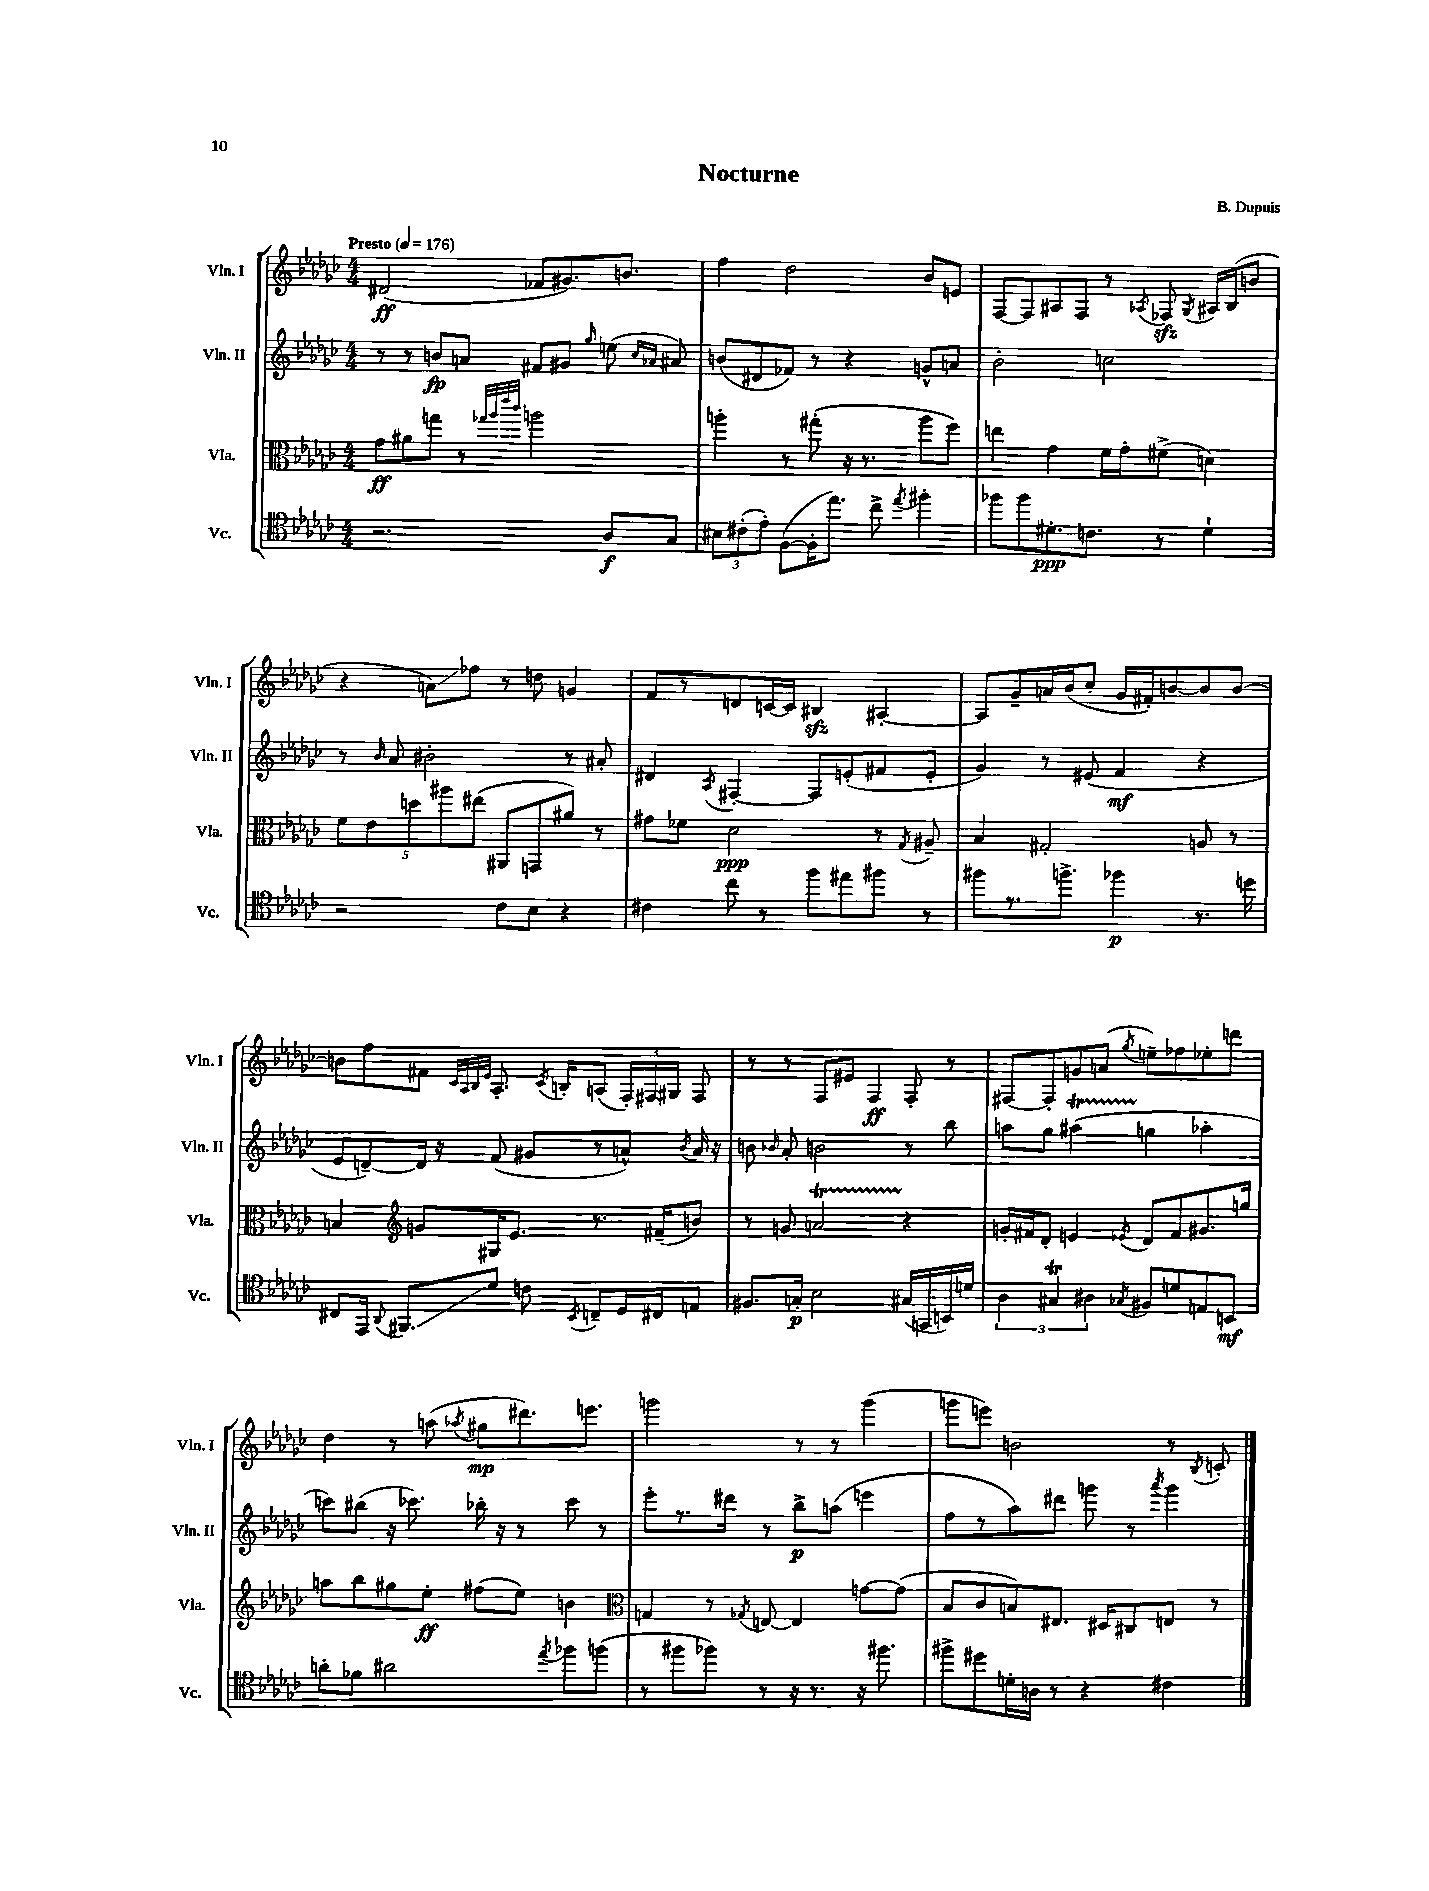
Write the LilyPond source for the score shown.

\header { title = "Nocturne" composer = "B. Dupuis" }
<<
\new StaffGroup <<
\new Staff = "s0" \with { instrumentName = "Vln. I" shortInstrumentName = "Vln. I" } {
    \clef treble \key ges \major \numericTimeSignature \time 4/4 \tempo "Presto" 4 = 176
    \autoBeamOff dis'2\ff( fes'8[ gis'8.) b'8.] |
    f''4 des''2 bes'8[ e'8] |
    f8[~ f8 ais8 f8] r8 \acciaccatura { aes8 } fes8\sfz \acciaccatura { ges8 } ais16[ bes16( b'8] |
    r4 a'8[\glissando) fes''8] r8 d''8 g'4 |
    f'8[ r8 d'8 c'16~ c'16] bis4\sfz ais4~-. |
    ais8[ ges'8-- a'16 bes'16( ces''8]-. ges'16[ fis'16-.) b'8~ b'8 b'8]~ |
    b'8[ f''8 fis'8] \grace { ces'32[ aes32 bes32 ees'32] } aes8.-. \acciaccatura { ces'8 } b16[-. a8]( \tuplet 3/2 { f16[-.) fis16 gis16] } fis8 |
    r8 r8 f8[ eis'8] f4\ff f8-. r8 |
    fis8[~ fis8-. g'8 a'8]( \acciaccatura { ges''8 } e''8[--) fes''8 ees''8-. d'''8] |
    des''4 r8 a''8( \acciaccatura { aes''8 } gis''8[\mp dis'''8.) e'''8.] |
    g'''2 r8 r8 g'''4( |
    g'''8[ e'''8]) b'2 r8 \acciaccatura { bes8 } c'8-. \bar "|." |
}
\new Staff = "s1" \with { instrumentName = "Vln. II" shortInstrumentName = "Vln. II" } {
    \clef treble \key ges \major \numericTimeSignature \time 4/4
    \autoBeamOff r8 r8 b'8[\fp a'8] fis'8[ gis'8] \grace { ges''16 } e''8( \grace { ces''16[ aes'16] } ais'8) |
    b'8[( dis'8 fes'8]) r8 r4 g'8[-^ a'8] |
    bes'2-. c''2 |
    r8 \grace { bes'16 } aes'8 bis'2-. r8 ais'8-. |
    dis'4 \acciaccatura { aes8 } fis4~-. fis8[ e'8-.( fis'8 e'8]-. |
    ges'4) r8 eis'8( f'4\mf r4 |
    ees'8[ d'8~--) d'16] r16 f'8( gis'8[ r8 a'8]-^) \acciaccatura { bes'8 } a'16 r16 |
    b'8 \grace { bes'16 } aes'8-. b'2 r8 bes''8 |
    a''8[ ges''8] ais''4\startTrillSpan( g''4\stopTrillSpan aes''4-. |
    c'''8[) bis''8]( r16 ces'''8.) bes''16-. r16 r8 ces'''8 r8 |
    ees'''8[-. r8. dis'''16] r8 bes''8[->\p a''8]( e'''4 |
    f''8[ r8 aes''8) dis'''8] g'''8 r8 \acciaccatura { aes'''8 } g'''4 \bar "|." |
}
\new Staff = "s2" \with { instrumentName = "Vla." shortInstrumentName = "Vla." } {
    \clef alto \key ges \major \numericTimeSignature \time 4/4
    \autoBeamOff ges'8[\ff ais'8 g''8] r8 \grace { ges''32[ aes''32 ees'''32 ces'''32] } a''2 |
    a''4-. r8 gis''8-.( r16 r8. a''8[ f''8]) |
    e''4 ges'4 f'16[ ges'16-. fis'8]->( d'4) |
    \tuplet 5/4 { f'8[ ees'8 d''8 ais''8 eis''8]( } ais,8[ g,8 ais'8]) r8 |
    gis'8[ fes'8] des'2\ppp r8 \acciaccatura { ges8 } ais8-- |
    bes4 gis2-. a8 r8 |
    b4 \clef treble g'8[ gis16 ees'8.] r8. fis'16[--( b'8]) |
    r8 g'8 a'2\startTrillSpan r4\stopTrillSpan |
    g'16[-. fis'16 des'8]-. e'4 \acciaccatura { ees'8 } des'8[ fis'8 gis'8. g''16] |
    a''8[ bes''8 gis''8 ees''8]-.\ff fis''8[( ees''8]) b'4 |
    \clef alto g4 r8 \acciaccatura { ges8 } e8~ e4 g'8[~ g'8]( |
    bes8[ ces'8 b8) eis8.] dis16[ cis8 e8] r8 \bar "|." |
}
\new Staff = "s3" \with { instrumentName = "Vc." shortInstrumentName = "Vc." } {
    \clef tenor \key ges \major \numericTimeSignature \time 4/4
    \autoBeamOff r2. aes8[\f ges8] |
    \tuplet 3/2 { bis8[ cis'8-.( ees'8]-.) } f8[~( f16-. ees''8.]) ces''8-> \acciaccatura { ees''8 } fis''4-. |
    fes''8[ fes''8 dis'8.-.\ppp c'8.] r8 dis'4-! |
    r2 ces'8[ bes8] r4 |
    cis'4 ces''8 r8 f''8[ eis''8 fis''8] r8 |
    fis''8[ r8. f''8.]-> fes''4\p r8. d''16 |
    cis8[ ees,16] \appoggiatura { aes,8 } fis,8.[\glissando des'8] c'8 \acciaccatura { bes,8 } c8[-- des16 cis16 e8] |
    fis8.[ g16]-.\p bes2 gis16[( g,16 b,16) d'16] |
    \tuplet 3/2 { aes4 gis4\trill ais4 } \acciaccatura { ges8 } fis8[ d'8 e8 b,8]\mf |
    a'8[-. fes'8] ais'2 \acciaccatura { ees''8 } fes''8[ f''8]( |
    r8 fis''8[ fes''8]) r8 r16 r8. r16 fis''8. |
    fis''8[-> dis''8 d'16-. a16] r8 r4 cis'4 \bar "|." |
}
>>
>>
\layout { \context { \Score \remove "Bar_number_engraver" } }
